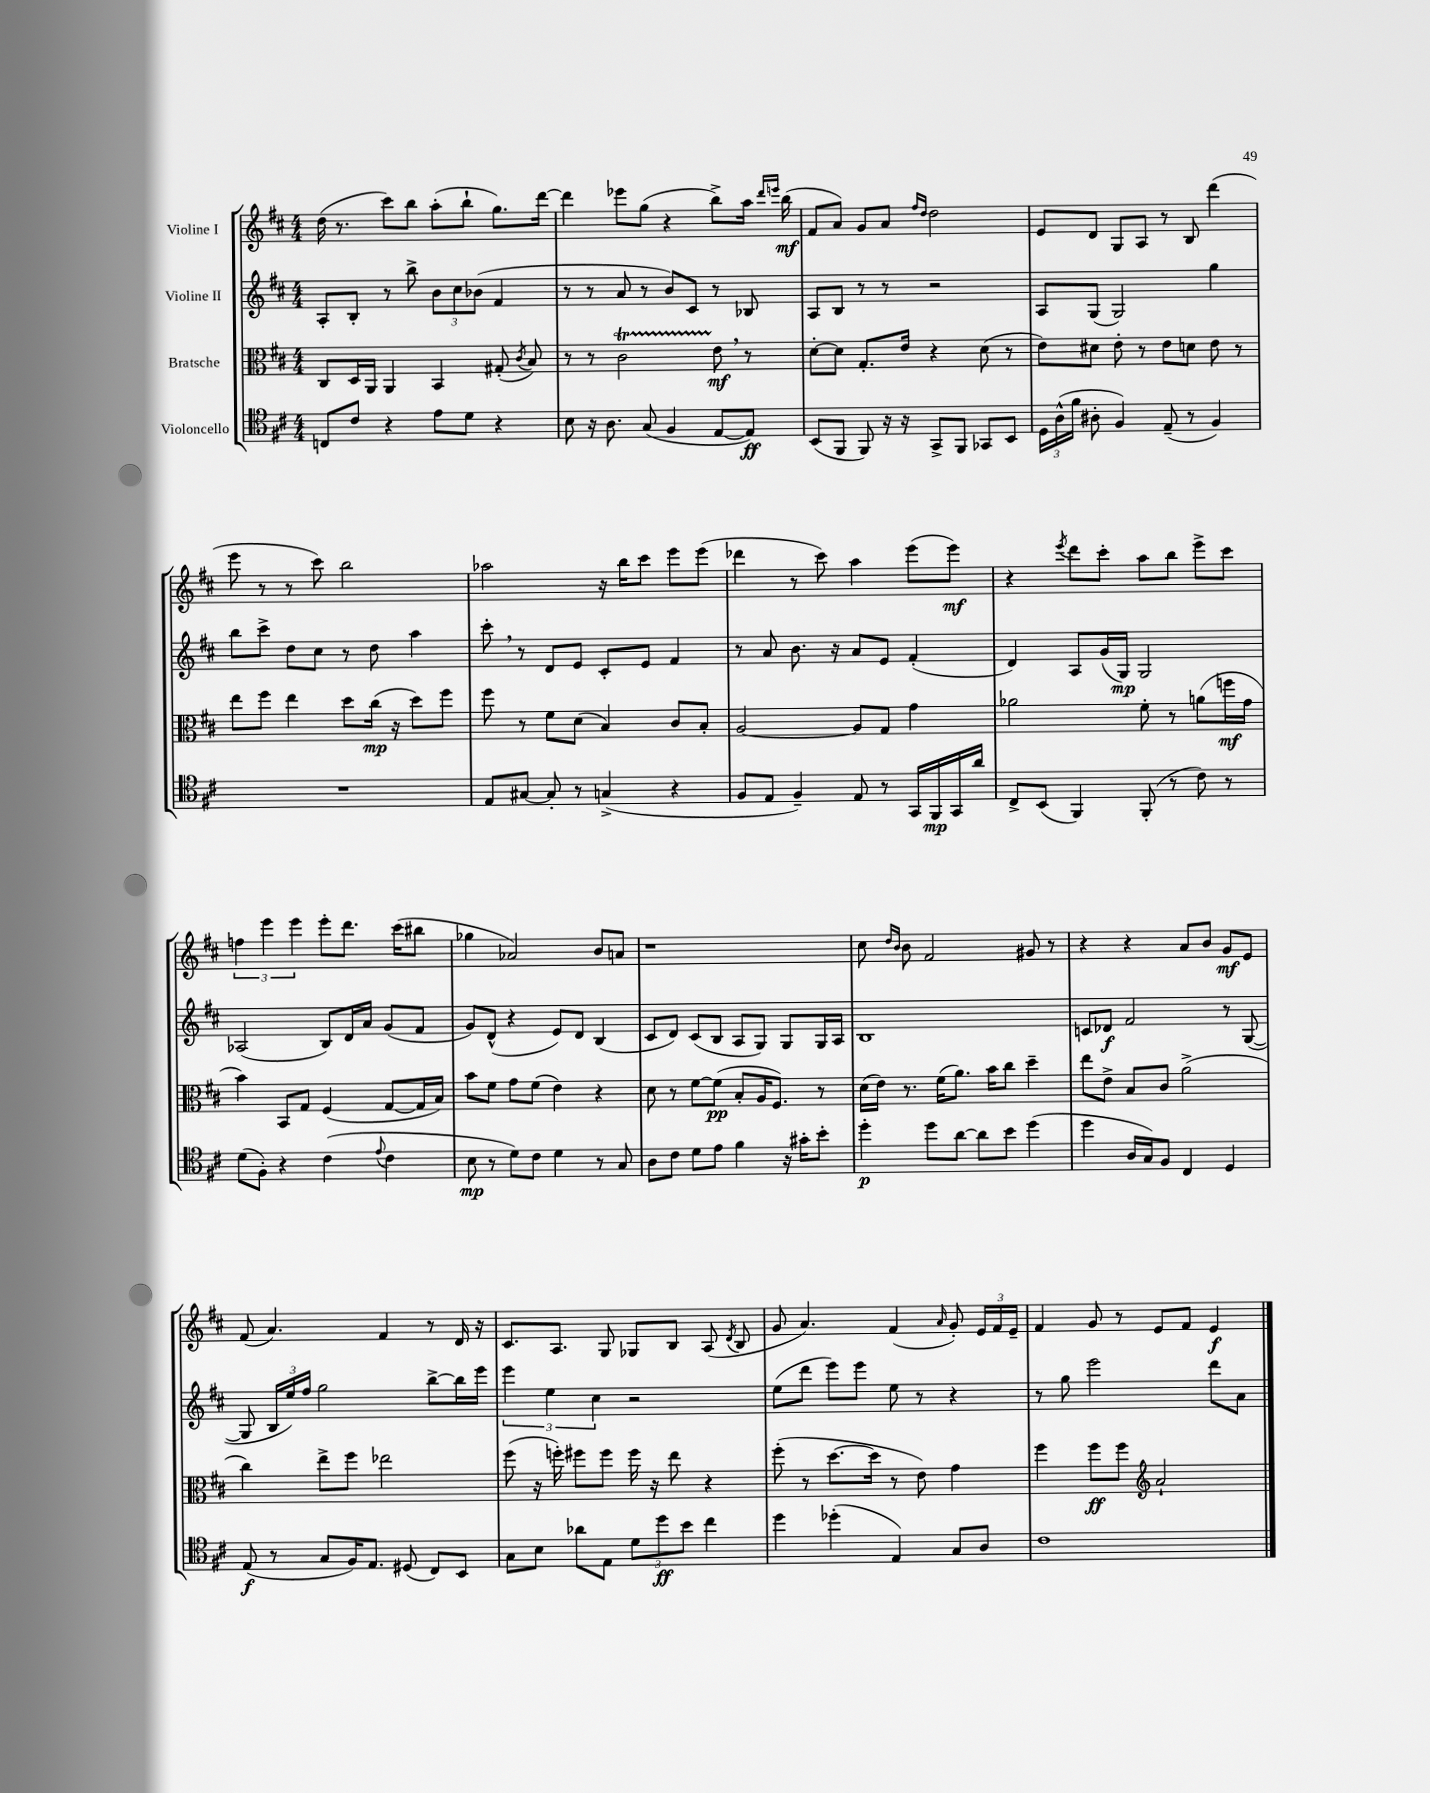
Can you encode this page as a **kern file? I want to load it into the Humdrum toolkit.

**kern	**kern	**kern	**kern
*staff4	*staff3	*staff2	*staff1
*clefC4	*clefC3	*clefG2	*clefG2
*k[f#c#]	*k[f#c#]	*k[f#c#]	*k[f#c#]
*M4/4	*M4/4	*M4/4	*M4/4
8C/L	8C#/L	8A'/L	(16dd\
.	.	.	8.r
8c#/J	16D/L	8B'/J	.
.	16AA/JJ	.	.
4r	4AA/	8r	8ccc#\L)
.	.	8bb^\	8bb\J
8e\L	4BB/	12b\L	(8aa'\L
.	.	12cc#\	.
8d\J	.	.	8bb`\J
.	.	(12b-\J	.
4r	(8G#'/	4f#/	8.gg\L)
.	8qc#/	.	.
.	8B/)	.	.
.	.	.	[16ddd\Jk
=	=	=	=
8B\	8r	8r	4ddd\]
16r	8r	8r	.
8.A\	.	.	.
.	2c#\	8a/	8eee-\L
(8G/	.	8r	(8gg\J
4F#/	.	8b/L)	4r
.	.	8c#/J	.
[8E/L	8e\	8r	8bb^\L)
8E/]J)	8r	8B-/	16aa\Jk
.	.	.	16qqddd/LL
.	.	.	16qqeee/JJ
.	.	.	(16bb\
=	=	=	=
(8BB/L	[8d'\L	8A/L	8f#/L
8FF#/J	8d\]J	8B/J	8a/J)
8FF#/)	8.G'/L	8r	8g/L
16r	.	8r	8a/J
16r	16e/Jk	.	.
.	.	.	16qqff#/LL
.	.	.	16qqdd/JJ
8GG^/L	4r	2r	2dd\
8FF#/J	.	.	.
8GG-/L	(8d\	.	.
8BB/J	8r	.	.
=	=	=	=
24D\LL	8e\L)	8A/L	8e/L
(24A^^\	.	.	.
24f#\JJ	.	.	.
8A#'\	8d#\J	(8G/J	8d/J
4F#/)	8e'\	2G/)	8G/L
.	8r	.	8A/J
(8E~/	8e\L	.	8r
8r	8d\J	.	8B/
4F#/)	8e\	4gg\	(4ddd\
.	8r	.	.
=	=	=	=
1r	8ee\L	8bb\L	8eee\
.	8ff#\J	8ccc#^\J	8r
.	4ee\	8dd\L	8r
.	.	8cc#\J	8ccc#\)
.	8dd\L	8r	2bb\
.	(16cc#\Jk	8dd\	.
.	16r	.	.
.	8dd\L)	4aa\	.
.	8ff#\J	.	.
=	=	=	=
8E/L	8ff#\	8ccc#'\	2aa-\
[8G#/J	8r	8r	.
8G#'/]	8f#\L	8d/L	.
8r	(8d\J	8e/J	.
(4G^/	4B/)	8c#'/L	16r
.	.	.	16bb\LK
.	.	8e/J	8ccc#\J
4r	8c#/L	4f#/	8eee\L
.	8B'/J	.	(8eee\J
=	=	=	=
8F#/L	[2A/	8r	4ddd-\
8E/J	.	8a/	.
4F#~/)	.	8.b\	8r
.	.	.	8ccc#\)
.	.	16r	.
8E/	8A/]L	8a/L	4aa\
8r	8G/J	8e/J	.
16GG/LL	4g\	(4f#'/	(8eee\L
16FF#/	.	.	.
16GG/	.	.	8eee\J)
16a/JJ	.	.	.
=	=	=	=
8C#^/L	2a-\	4d/)	4r
(8BB/J	.	.	.
.	.	.	8qeee/
4FF#/)	.	8A/L	8ddd\L
.	.	(16g/L	8ccc#'\J
.	.	16G/JJ)	.
(8FF#'/	8f#'\	2G/	8aa\L
8r	8r	.	8bb\J
8c#\)	(8a\L	.	8eee^\L
8r	16ff\L	.	8ccc#\J
.	16g\JJ	.	.
=	=	=	=
(8d\L	4b\)	(2A-/	6ff\
8F#'\J)	.	.	.
.	.	.	6eee\
4r	8BB/L	.	.
.	.	.	6eee\
.	8G/J	.	.
(4c#\	(4F#/	8B/L)	8eee'\L
.	.	16d/L	8.ddd\J
.	.	16a/JJ	.
8qqe/	.	.	.
4c#\	[8G/L	(8g/L	.
.	.	.	(16ccc#\LK
.	16G/]L	8f#/J	8bb#\J
.	16B/JJ)	.	.
=	=	=	=
8B\	8b\L	8g/L)	4gg-\
8r	8f#\J	(8d^^/J	.
8d\L)	8g\L	4r	2a-/)
8c#\J	(8f#\J	.	.
4d\	4e\)	8e/L)	.
.	.	8d/J	.
8r	4r	(4B/	8b/L
8G/	.	.	8a/J
=	=	=	=
8A\L	8d\	8c#/L	1r
8c#\J	8r	8d/J)	.
8d\L	[8f#\L	(8c#/L	.
8e\J	(8f#\]J	8B/J	.
4f#\	8B'/L	8A/L	.
.	16A/K	8G/J)	.
.	8.F#/J)	.	.
16r	.	8G/L	.
16g#'\LK	.	.	.
8b'\J	8r	16G/L	.
.	.	16A/JJ	.
=	=	=	=
4dd'\	(16d\LL	1B	8cc#\
.	16e\JJ)	.	.
.	.	.	16qqdd/LL
.	.	.	16qqb/JJ
.	8.r	.	8b\
8dd\L	.	.	2f#/
.	(16f#\LK	.	.
[8a\J	8.a\J)	.	.
8a\]L	.	.	.
.	16b\LK	.	.
8b\J	8cc#\J	.	.
(4dd\	4dd~\	.	8g#/
.	.	.	8r
=	=	=	=
4dd\	8ee\L	8c/L	4r
.	8e^\J	8d-/J	.
16A/LL	8B/L	2f#/	4r
16G/J)	.	.	.
8F#/J	8c#/J	.	.
4C#/	(2a^\	.	8a/L
.	.	.	8b/J
4D/	.	8r	8g/L
.	.	([8G/	8e/J
=	=	=	=
(8E/	4cc#\)	8G/]	(8f#/
8r	.	24B/LL	4.a/)
.	.	24ee/)	.
.	.	24ff#/JJ	.
8G/L	8ee^\L	2gg\	.
16F#/K)	8ff#\J	.	.
8.E/J	.	.	.
.	2ee-\	.	4f#/
(8D#/	.	.	.
8C#/L)	.	[8bb^\L	8r
8BB/J	.	16bb\]L	16d/
.	.	16eee\JJ	16r
=	=	=	=
8G\L	(8ff#\	6eee\	8.c#/L
8B\J	16r	.	.
.	.	6ee\	.
.	16ff'\)	.	8.A/J
8a-\L	8ff#\L	.	.
.	.	6cc#\	.
8E\J	8ff#\J	.	8G/
12d\L	16ff#\	2r	8G-/L
.	16r	.	.
12dd\	.	.	.
.	8ee\	.	8B/J
12b\J	.	.	.
4cc#\	4r	.	(8A/
.	.	.	8qd/
.	.	.	8B/
=	=	=	=
4dd\	(8ff#'\	(8ee\L	8g/
.	8r	8ddd\J	4.a/)
(4dd-'\	[8.dd\L	8eee\L)	.
.	.	8eee\J	.
.	16dd\]Jk	.	.
4E/)	8r	8ee\	(4f#/
.	8e\)	8r	.
.	.	.	16qqa/
8G/L	4g\	4r	8g'/)
8A/J	.	.	24e/LL
.	.	.	24f#/
.	.	.	24e~/JJ
=	=	=	=
1c#	4ff#\	8r	4f#/
.	.	8gg\	.
.	8ff#\L	2eee\	8g/
.	8ff#\J	.	8r
*	*clefG2	*	*
.	2a`/	.	8e/L
.	.	.	8f#/J
.	.	8ddd\L	4e/
.	.	8a\J	.
==	==	==	==
*-	*-	*-	*-
